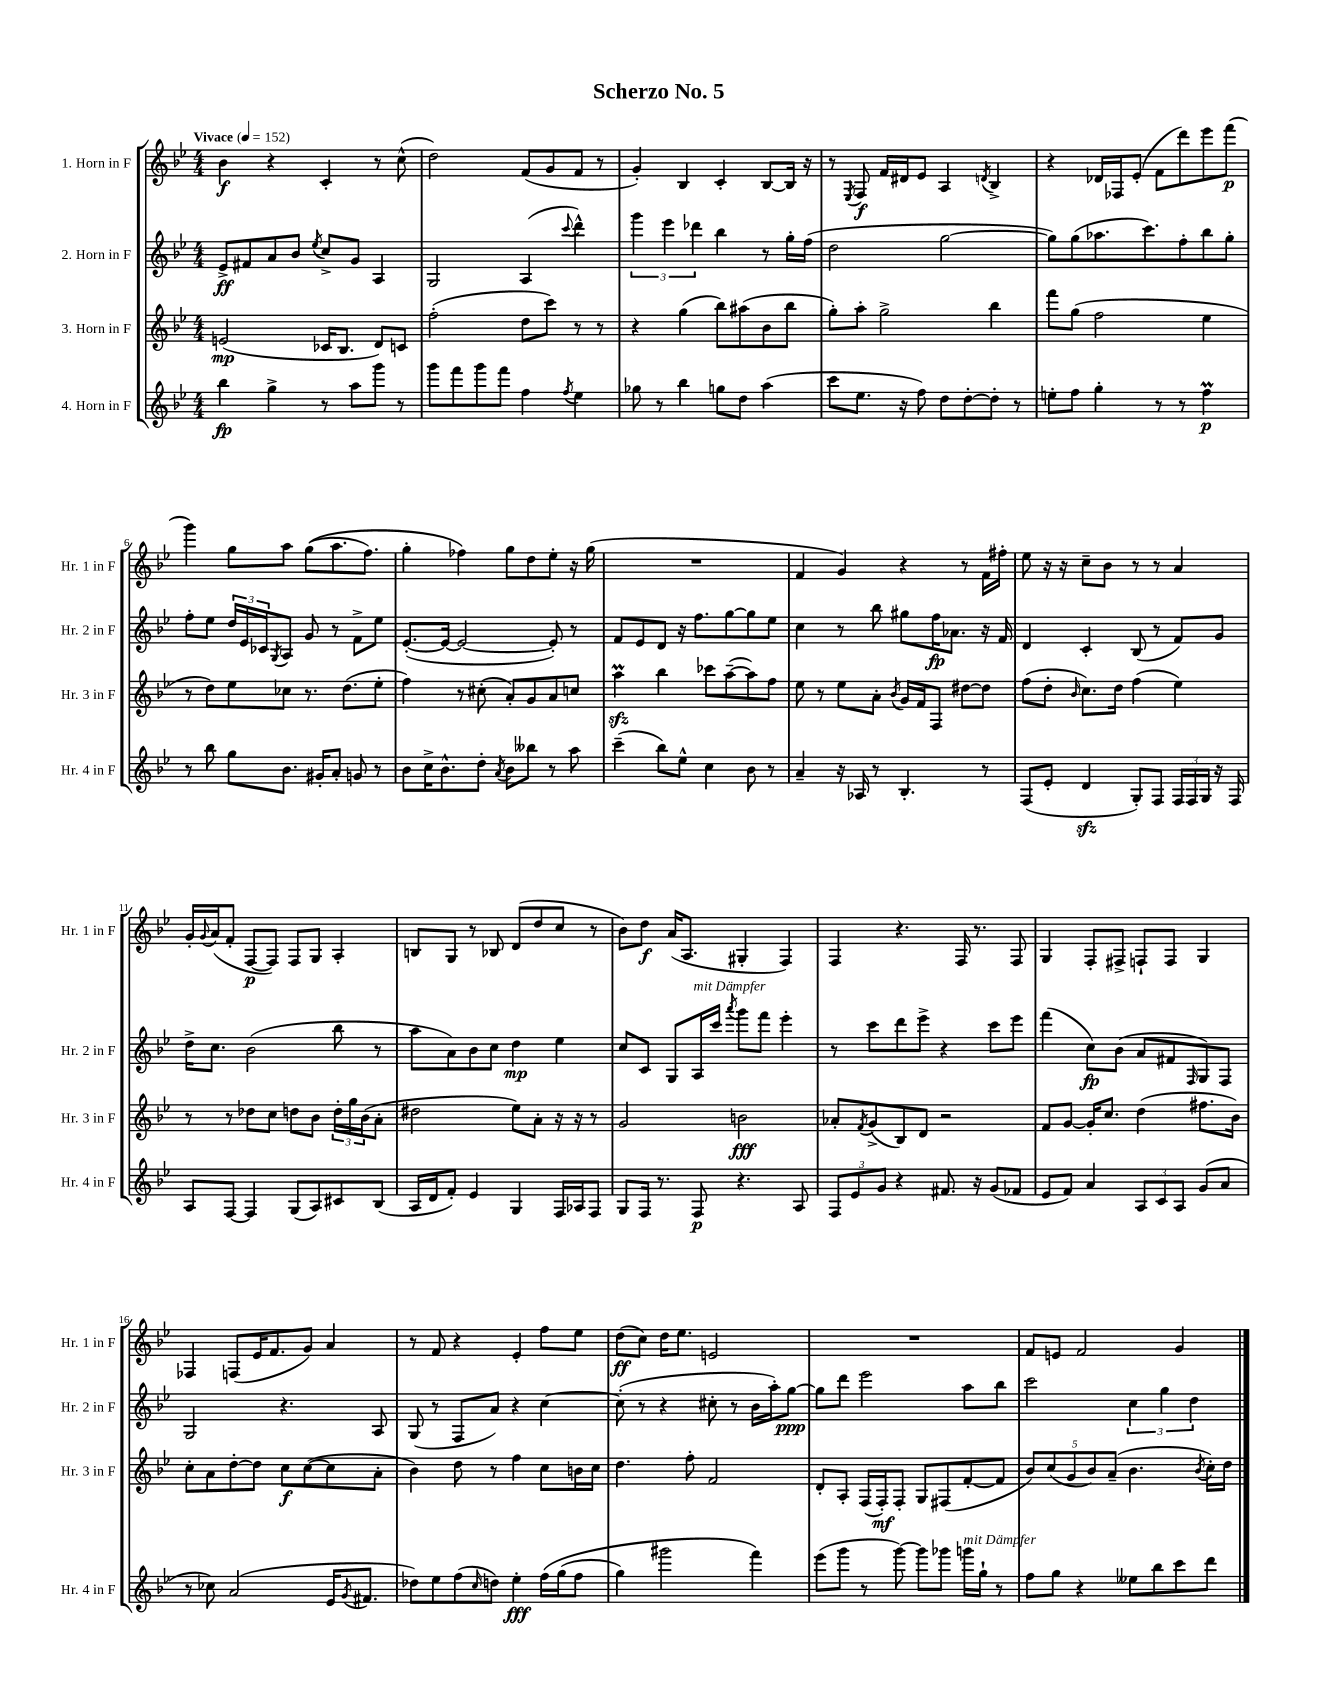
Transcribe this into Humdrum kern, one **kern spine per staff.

**kern	**kern	**kern	**kern
*staff4	*staff3	*staff2	*staff1
*clefG2	*clefG2	*clefG2	*clefG2
*k[b-e-]	*k[b-e-]	*k[b-e-]	*k[b-e-]
*M4/4	*M4/4	*M4/4	*M4/4
*MM152	*MM152	*MM152	*MM152
4bb-	(2e	8e-^	4b-
.	.	8f#	.
4gg^	.	8a	4r
.	.	8b-	.
.	.	8qee-	.
8r	16c-	8cc^	4c'
.	8.B-	.	.
8aa	.	8g	.
8ggg	8d)	4A	8r
8r	8c	.	(8cc^^
=	=	=	=
8ggg	(2ff'	2G	2dd)
8fff	.	.	.
8ggg	.	.	.
8fff	.	.	.
4ff	8dd	(4A	(8f
.	8ccc)	.	8g
8qff	.	8qqccc	.
4ee-	8r	4ddd^^)	8f
.	8r	.	8r
=	=	=	=
8gg-	4r	6ggg	4g')
8r	.	.	.
.	.	6eee-	.
4bb-	(4gg	.	4B-
.	.	6ddd-	.
8gg	8bb-)	4bb-	4c'
8dd	(8aa#	.	.
(4aa	8b-	8r	[8B-
.	8bb-	16gg'	16B-]
.	.	(16ff	16r
=	=	=	=
8ccc	8gg')	2dd	8r
.	.	.	8qE-
8.ee-	8aa'	.	8F
.	2gg^	.	16f
16r	.	.	16d#
8ff)	.	.	8e-
8dd	.	[2gg	4A
[8dd'	.	.	.
.	.	.	8qd
8dd']	4bb-	.	4B-^
8r	.	.	.
=	=	=	=
8ee'	8fff	8gg])	4r
8ff	(8gg	(8gg	.
4gg'	2ff	8.aa-	16d-
.	.	.	16F-
.	.	.	(8e-'
.	.	8.ccc)	.
8r	.	.	8f
8r	.	8ff'	8ddd)
4ff	4ee-	8bb-	8eee-
.	.	8gg'	(8fff
=	=	=	=
8r	8r	8ff'	4ggg)
8bb-	8dd)	8ee-	.
8gg	8ee-	24dd	8gg
.	.	24e-	.
.	.	24c-	.
.	.	8qG	.
8.b-	8cc-	8A	8aa
.	8.r	8g	&((8gg
16g#'	.	.	.
8a'	.	8r	8.aa
.	(8.dd	.	.
8g	.	8f^	.
.	.	.	8.ff)
8r	8ee-'	8ee-	.
=	=	=	=
8b-	4ff)	([8.e-'	4gg'
16cc^	.	.	.
8.b-^^	.	16e-_	.
.	8r	2e-_	4ff-&)
8dd'	(8cc#'	.	.
8qa	.	.	.
8b-	8a')	.	8gg
8bb--	8g	.	8dd
8r	8a	8e-'])	8ee-'
8aa	8cc	8r	16r
.	.	.	(16gg
=	=	=	=
(4ccc~	4aa	8f	1r
.	.	8e-	.
8bb-)	4bb-	8d	.
8ee-^^	.	16r	.
.	.	8.ff	.
4cc	8ccc-	.	.
.	([8aa~	[8gg	.
8b-	8aa])	8gg]	.
8r	8ff	8ee-	.
=	=	=	=
4a~	8ee-	4cc	4f
.	8r	.	.
16r	8ee-	8r	4g)
16A-	.	.	.
8r	8a'	8bb-	.
.	8qb-	.	.
4.B-'	16g	8gg#	4r
.	16f	.	.
.	8F	16ff	.
.	.	8.a-	.
.	[8dd#	.	8r
8r	8dd#]	16r	16f
.	.	16f	16ff#'
=	=	=	=
(8F	(8ff	4d	8ee-
8e-'	8dd'	.	16r
.	.	.	16r
.	16qqb-	.	.
4d	8.cc)	4c'	8cc~
.	.	.	8b-
.	16dd	.	.
8G')	(4ff	(8B-	8r
8F	.	8r	8r
24F	4ee-)	8f)	4a
24F	.	.	.
24G	.	.	.
16r	.	8g	.
16F	.	.	.
=	=	=	=
8A	8r	16dd^	16g'
.	.	.	8qqg
.	.	8.cc	(16a
[8F	8r	.	8f'
4F]	8dd-	(2b-	[8F
.	8cc	.	8F])
(8G	8dd	.	8F
8A)	8b-	.	8G
8c#	24dd'	8bb-	4A'
.	24gg	.	.
.	(24b-	.	.
(8B-	8a'	8r	.
=	=	=	=
16A	2dd#	8aa	8B
16d	.	.	.
8f')	.	8a)	8G
4e-	.	8b-	8r
.	.	8cc	8B-
4G	8ee-)	4dd	(8d
.	8a'	.	8dd
16F	16r	4ee-	8cc
16A-	16r	.	.
8F	8r	.	8r
=	=	=	=
8G	2g	8cc	8b-)
16F	.	8c	8dd
8.r	.	.	.
.	.	8G	(16a
.	.	.	8.A
8F	.	16A	.
.	.	16ccc	.
.	.	8qaaa	.
4.r	2b	8ggg	4G#'
.	.	8fff	.
.	.	4eee-'	4F)
8A	.	.	.
=	=	=	=
12F	8a-'	8r	4F
12e-	.	.	.
.	8qf	.	.
.	(8g^	8ccc	.
12g	.	.	.
4r	8B-)	8ddd	4.r
.	8d	8eee-^	.
8.f#	2r	4r	.
.	.	.	16F
16r	.	.	8.r
(8g	.	8ccc	.
8f-	.	8eee-	8F
=	=	=	=
8e-	8f	(4fff	4G
8f)	[8g	.	.
4a	16g']	8cc)	8F'
.	8.cc	.	.
.	.	(8b-	8F#^
12A	(4dd	8a	8F`
12c	.	.	.
.	.	8f#	8F
12A	.	.	.
.	.	16qqF	.
(8g	8.ff#	8G)	4G
8a	.	8F	.
.	16b-)	.	.
=	=	=	=
8r	8cc'	2G	4F-
8cc-)	8a	.	.
(2a	[8dd'	.	(8F
.	8dd]	.	16e-
.	.	.	8.f
.	8cc	4.r	.
.	([8cc	.	8g)
16e-	8cc]	.	4a
8qg	.	.	.
8.f#	.	.	.
.	8a'	8A	.
=	=	=	=
8dd-)	4b-)	(8G	8r
8ee-	.	8r	8f
(8ff	8dd	8F	4r
16qqcc	.	.	.
8dd)	8r	8a)	.
4ee-'	4ff	4r	4e-'
&(16ff	8cc	[4cc	8ff
(16gg	.	.	.
8ff	16b	.	8ee-
.	16cc	.	.
=	=	=	=
4gg)	4.dd	(8cc']	(8dd
.	.	8r	8cc)
2ggg#	.	4r	16dd
.	.	.	8.ee-
.	8ff'	.	.
.	2f	8cc#'	2e
.	.	8r	.
4fff&)	.	16b-	.
.	.	16aa')	.
.	.	[8gg	.
=	=	=	=
(8eee-	8d'	8gg]	1r
8ggg	8A'	8ddd	.
8r	(16F	2eee-	.
.	16F')	.	.
[8ggg)	8F'	.	.
8ggg]	8G	.	.
8ggg-	(8F#	.	.
16ggg	[8f'	8aa	.
16gg`	.	.	.
8r	8f]	8bb-	.
=	=	=	=
8ff	10b-)	2ccc	8f
.	(10cc	.	.
8gg	.	.	8e
.	10g	.	.
4r	.	.	2f
.	10b-)	.	.
.	(10a~	.	.
8ee--	4.b-	6cc	.
8bb-	.	.	.
.	.	6gg	.
8ccc	.	.	4g
.	.	6dd	.
.	8qb-	.	.
8ddd	16cc')	.	.
.	16dd	.	.
==	==	==	==
*-	*-	*-	*-
